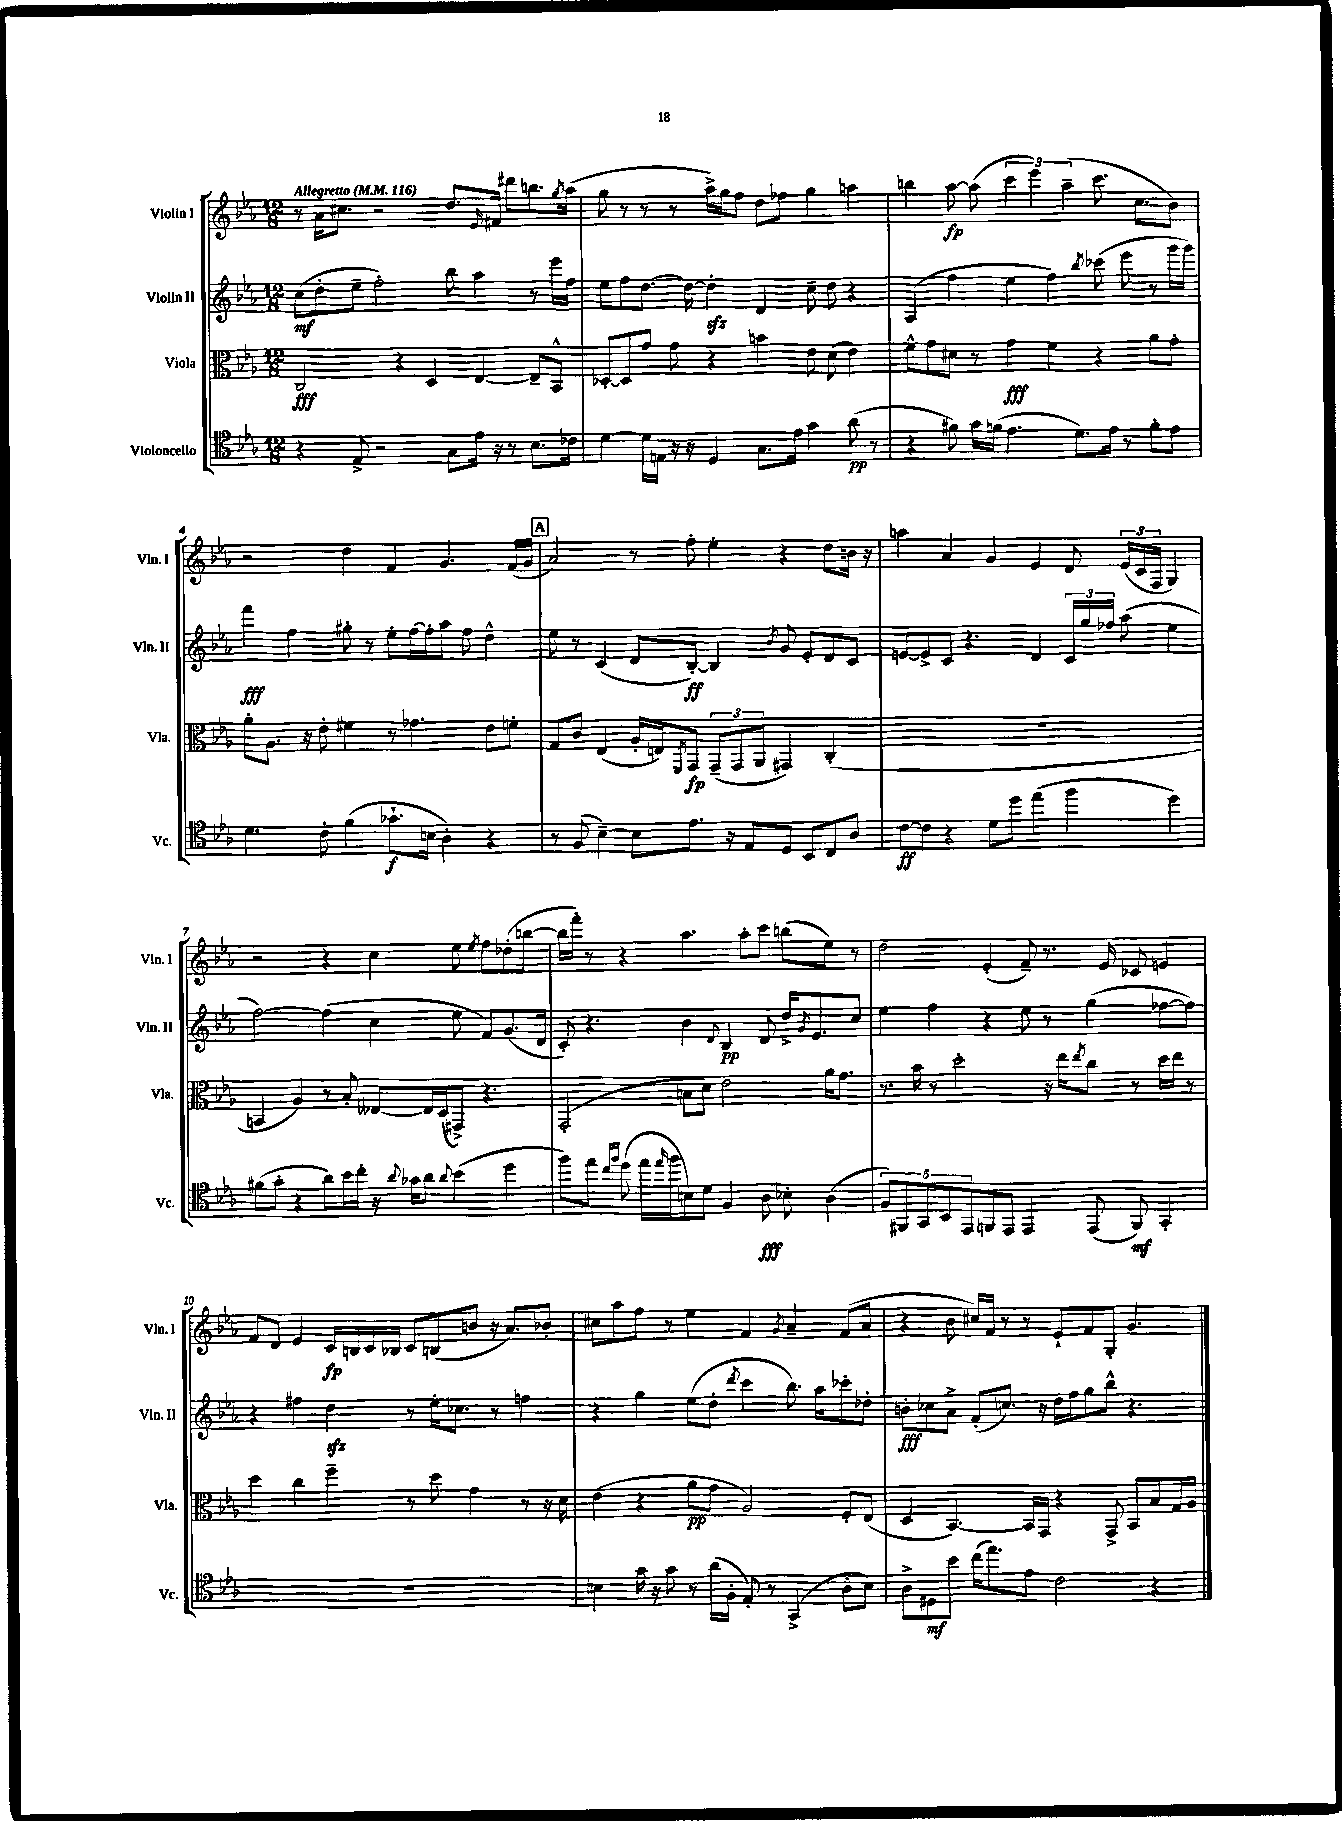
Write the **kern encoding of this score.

**kern	**dynam	**kern	**dynam	**kern	**dynam	**kern	**dynam
*part4	*part4	*part3	*part3	*part2	*part2	*part1	*part1
*staff4	*staff4	*staff3	*staff3	*staff2	*staff2	*staff1	*staff1
*I"Violoncello	*	*I"Viola	*	*I"Violin II	*	*I"Violin I	*
*I'Vc.	*	*I'Vla.	*	*I'Vln. II	*	*I'Vln. I	*
*clefC4	*	*clefC3	*	*clefG2	*	*clefG2	*
*k[b-e-a-]	*	*k[b-e-a-]	*	*k[b-e-a-]	*	*k[b-e-a-]	*
*M12/8	*	*M12/8	*	*M12/8	*	*M12/8	*
*MM116	*	*MM116	*	*MM116	*	*MM116	*
=1	=1	=1	=1	=1	=1	=1	=1
!	!	!	!	!	!	!LO:TX:a:B:t=Allegretto	!
4r	.	2C/	fff	(8cc\L	mf	8r	.
.	.	.	.	8dd'\	.	16a-\KL	.
.	.	.	.	.	.	8.cc#X\J	.
8E-^/	.	.	.	8ee-~\J	.	.	.
2r	.	.	.	2ff'\)	.	2r	.
.	.	4r	.	.	.	.	.
.	.	4D/	.	.	.	.	.
8G\L	.	.	.	8bb-\	.	8.dd/L	.
16e-\Jk	.	[4E-/	.	4aa-\	.	.	.
.	.	.	.	.	.	16qqe-/	.
16r	.	.	.	.	.	16f#X/Jk	.
8r	.	.	.	.	.	8ddd#X\L	.
8.B-\L	.	8E-~/L]	.	8r	.	8.bbn\	.
.	.	8BB-^^/J	.	16eee-\LL	.	.	.
.	.	.	.	.	.	8qgg/	.
16c-X\Jk	.	.	.	16ff\JJ	.	(16aa-\Jk	.
=2	=2	=2	=2	=2	=2	=2	=2
[4d\	.	[8D-X'/L	.	8ee-\L	.	8gg\	.
.	.	8D-/]	.	8ff\	.	8r	.
16d\LL]	.	8g/J	.	[8.dd\J	.	8r	.
16En\JJ	.	.	.	.	.	.	.
16r	.	8g\	.	.	.	8r	.
16r	.	.	.	16dd\_	.	.	.
4D/	.	4r	.	4ddzz'\]	.	16aa-^\LL)	.
.	.	.	.	.	.	16gg\J	.
.	.	.	.	.	.	8ff\J	.
8.G\L	.	4bn\	.	4d/	.	8dd\L	.
.	.	.	.	.	.	8ff-X\J	.
16e-\Jk	.	.	.	.	.	.	.
4g\	.	8e-\	.	8cc~\	.	4gg\	.
.	.	(8d\	.	8dd\	.	.	.
(8a-\	pp	4e-\)	.	4r	.	4aan\	.
8r	.	.	.	.	.	.	.
=3	=3	=3	=3	=3	=3	=3	=3
4r	.	8f^^\L	.	(4A-/	.	4bbn\	.
.	.	8g\	.	.	.	.	.
8f#X\)	.	8d#X\J	.	4ff\	.	[8aa-\	fp
16g\LL	.	8r	.	.	.	(8aa-\]	.
(16fn\JJ	.	.	.	.	.	.	.
4.e-\	.	4g\	fff	4ee-\	.	6ccc\	.
.	.	.	.	.	.	6eee-\)	.
.	.	4f\	.	4ff\)	.	.	.
.	.	.	.	.	.	(6aa-~\	.
8.d\L)	.	.	.	.	.	.	.
.	.	.	.	8qbb-/	.	.	.
.	.	4r	.	(8ccc-X\	.	8.ccc\	.
16e-\Jk	.	.	.	.	.	.	.
8r	.	.	.	8eee-\	.	.	.
.	.	.	.	.	.	8.cc\L	.
8f'\L	.	8a-\L	.	8r	.	.	.
8e-\J	.	8g'\J	.	16ggg\LL	.	8b-\J)	.
.	.	.	.	16ggg\JJ)	.	.	.
!!LO:LB:g=z
=4	=4	=4	=4	=4	=4	=4	=4
4.d\	.	8a-'\L	.	4fff\	fff	2r	.
.	.	8.A-\J	.	.	.	.	.
.	.	.	.	4ff\	.	.	.
.	.	16r	.	.	.	.	.
8c'\	.	8e-'\	.	.	.	.	.
(4f\	.	4f#X\	.	8gg#X'\	.	4dd\	.
.	.	.	.	8r	.	.	.
8.g-X`\L	f	8r	.	8ee-'\L	.	4f/	.
.	.	4.g-X\	.	[16ff\L	.	.	.
16Bn\Jk	.	.	.	16ff'\J]	.	.	.
4A-'\)	.	.	.	8aa-\J	.	4.g/	.
.	.	.	.	8ff\	.	.	.
4r	.	8e-\L	.	4dd^^\	.	.	.
.	.	8fn'\J	.	.	.	(16f/LL	.
.	.	.	.	.	.	16g/JJ	.
!!LO:REH:place=s1:t=A
=5	=5	=5	=5	=5	=5	=5	=5
8r	.	8G/L	.	8ee-\	.	2a-/)	.
(8F/	.	8c/J	.	8r	.	.	.
[4B-~\)	.	(4E-/	.	(4c/	.	.	.
8B-\L]	.	16A-'/LL	.	8d/L	.	8r	.
.	.	16En/J)	.	.	.	.	.
.	.	8qFF/	.	.	.	.	.
8.e-\J	.	8GG/J	fp	[8B-'/J)	ff	8ff'\	.
.	.	(12GG~/L	.	4B-/]	.	4ee-'\	.
16r	.	.	.	.	.	.	.
.	.	12GG/	.	.	.	.	.
8E-/L	.	.	.	.	.	.	.
.	.	12AA-/J	.	.	.	.	.
.	.	.	.	8qb-/	.	.	.
8D/J	.	4GG#X/)	.	8g/	.	4r	.
8BB-/L	.	.	.	8e-'/L	.	.	.
8C/	.	(4C'/	.	8d/	.	8dd\L	.
8A-/J	.	.	.	8c/J	.	16bn\Jk	.
.	.	.	.	.	.	16r	.
=6	=6	=6	=6	=6	=6	=6	=6
[8c\L	ff	1.r	.	[8en/L	.	4aan\	.
8c\J]	.	.	.	8e^/]	.	.	.
4r	.	.	.	8c/J	.	4a-/	.
.	.	.	.	4.r	.	.	.
8d\L	.	.	.	.	.	4g/	.
8dd\J	.	.	.	.	.	.	.
(4ee-\	.	.	.	4d/	.	4e-/	.
4ff\	.	.	.	24c/LL	.	8d/	.
.	.	.	.	24gg/	.	.	.
.	.	.	.	24ff-X/JJ	.	.	.
.	.	.	.	(8aa-\	.	(24e-/LL	.
.	.	.	.	.	.	24c/	.
.	.	.	.	.	.	24F/JJ	.
4dd\)	.	.	.	4ee-\	.	4G/)	.
!!LO:LB:g=z
=7	=7	=7	=7	=7	=7	=7	=7
(8f#X\L	.	4BBn/	.	[2ff\)	.	2r	.
8g'\J	.	.	.	.	.	.	.
4r	.	4A-/)	.	.	.	.	.
8a-\L)	.	8r	.	(4ff\]	.	4r	.
16b-\L	.	8B-'/	.	.	.	.	.
16cc'\JJ	.	.	.	.	.	.	.
16r	.	[8E--X/L	.	4cc\	.	4cc\	.
8qqa-/	.	.	.	.	.	.	.
16g-X\KL	.	.	.	.	.	.	.
8a-\J	.	16E--/L]	.	.	.	.	.
.	.	(16D/J	.	.	.	.	.
8qqa-/	.	.	.	.	.	.	.
(4b-\	.	8GG#X^/J)	.	8ee-\	.	8ee-\	.
.	.	.	.	.	.	8qee-/	.
.	.	4.r	.	8f/L)	.	8ff\L	.
4dd\	.	.	.	(8.g/	.	(8dd-X'\	.
.	.	.	.	.	.	[8bbn\J	.
.	.	.	.	16d/Jk	.	.	.
=8	=8	=8	=8	=8	=8	=8	=8
8ff\L)	.	(2GG'/	.	8c'/)	.	16bb\LL]	.
.	.	.	.	.	.	16fff'\JJ)	.
8ee-\J	.	.	.	4.r	.	8r	.
16qqcc/LL	.	.	.	.	.	.	.
16qqff/JJ	.	.	.	.	.	.	.
(8dd\	.	.	.	.	.	4r	.
16ee-\LL	.	.	.	.	.	.	.
16qqee-/	.	.	.	.	.	.	.
16ff\J	.	.	.	.	.	.	.
8Bn\)	.	8Bn\L	.	4b-\	.	4.aa-\	.
8d\J	.	8d\J)	.	.	.	.	.
.	.	.	.	8qqd/	.	.	.
4F/	.	2e-\	.	4B-/	pp	.	.
.	.	.	.	.	.	8aa-'\L	.
8A-\	fff	.	.	8d/	.	8ccc\J	.
8B-X'\	.	.	.	16dd^/KL	.	(8bbn\L	.
.	.	.	.	8qg/	.	.	.
.	.	.	.	8.e-/	.	.	.
(4A-\	.	16a-\KL	.	.	.	8ee-\J)	.
.	.	8.g\J	.	.	.	.	.
.	.	.	.	8cc/J	.	8r	.
=9	=9	=9	=9	=9	=9	=9	=9
10F/L)	.	8.r	.	4ee-\	.	2dd\	.
10FF#X/	.	.	.	.	.	.	.
.	.	16b-\	.	.	.	.	.
10GG/	.	.	.	.	.	.	.
.	.	8r	.	4ff\	.	.	.
10BB-/	.	.	.	.	.	.	.
.	.	2dd'\	.	.	.	.	.
10EE-/	.	.	.	.	.	.	.
8FFn/	.	.	.	4r	.	(4e-'/	.
8EE-/J	.	.	.	.	.	.	.
4EE-/	.	.	.	8ee-\	.	8f~/)	.
.	.	16r	.	8r	.	8.r	.
.	.	16ee-\KL	.	.	.	.	.
.	.	8qee-/	.	.	.	.	.
(8EE-/	.	8cc\J	.	(4gg\	.	.	.
.	.	.	.	.	.	16e-/	.
8FF/)	mf	8r	.	.	.	8c-X/	.
4GG'/	.	16dd\LL	.	[8ff-X\L	.	4en/	.
.	.	16ee-\JJ	.	.	.	.	.
.	.	8r	.	8ff-\J])	.	.	.
!!LO:LB:g=z
=10	=10	=10	=10	=10	=10	=10	=10
1.r	.	4dd\	.	4r	.	8f/L	.
.	.	.	.	.	.	8d/J	.
.	.	4cc\	.	4ff#X\	.	4e-/	.
.	.	4ff~\	.	4ddzz\	.	16c/LL	fp
.	.	.	.	.	.	16Bn/	.
.	.	.	.	.	.	16c/	.
.	.	.	.	.	.	16B-X/JJ	.
.	.	8r	.	8r	.	8c/L	.
.	.	8dd\	.	16ee-'\KL	.	(8Bn/	.
.	.	.	.	8.cc-X\J	.	.	.
.	.	4g\	.	.	.	8bn/J	.
.	.	.	.	8r	.	16r	.
.	.	.	.	.	.	8.a-/L)	.
.	.	8r	.	4ffn\	.	.	.
.	.	16r	.	.	.	8b-X'/J	.
.	.	16d\	.	.	.	.	.
=11	=11	=11	=11	=11	=11	=11	=11
4Bn\	.	(4e-\	.	4r	.	8cc#X\L	.
.	.	.	.	.	.	8aa-\	.
16g\	.	4r	.	4gg\	.	8ff\J	.
16r	.	.	.	.	.	.	.
8g\	.	.	.	.	.	8r	.
8r	.	8a-\L	pp	(8ee-\L	.	4ee-\	.
(16a-\LL	.	8g\J	.	8dd'\J	.	.	.
16F'\JJ	.	.	.	.	.	.	.
.	.	.	.	8qddd/	.	.	.
8E-'/)	.	2A-/)	.	4ccc\	.	4f/	.
8r	.	.	.	.	.	.	.
.	.	.	.	.	.	8qg/	.
(4GG^/	.	.	.	8.bb-\)	.	4a-~/	.
.	.	.	.	16aa-\KL	.	.	.
8A-'\L	.	8F'/L	.	8ccc-X'\	.	(8f/L	.
8B\J)	.	(8E-/J	.	8dd-X'\J	.	8a-/J	.
=12	=12	=12	=12	=12	=12	=12	=12
8A-^\L	.	4D/	.	8bn'\L	fff	4r	.
8D#X\	mf	.	.	8cc-X\	.	.	.
8b-\J	.	[4.BB-/)	.	8a-^\J	.	8b-\	.
(16cc\KL	.	.	.	(8f'/L	.	16cc#X/LL)	.
8.ee-\)	.	.	.	.	.	16f/JJ	.
.	.	.	.	8.ccn/J)	.	8r	.
8e-\J	.	16BB-/LL]	.	.	.	8r	.
.	.	16GG/JJ	.	16r	.	.	.
2c\	.	4r	.	16dd\LL	.	8e-`/L	.
.	.	.	.	16ff\J	.	.	.
.	.	.	.	8gg\	.	8f/	.
.	.	8GG^/	.	8bb-^^\J	.	8G'/J	.
.	.	8BB-/L	.	4.r	.	4.g/	.
4r	.	8B-/	.	.	.	.	.
.	.	16G/L	.	.	.	.	.
.	.	16A-/JJ	.	.	.	.	.
==	==	==	==	==	==	==	==
*-	*-	*-	*-	*-	*-	*-	*-
